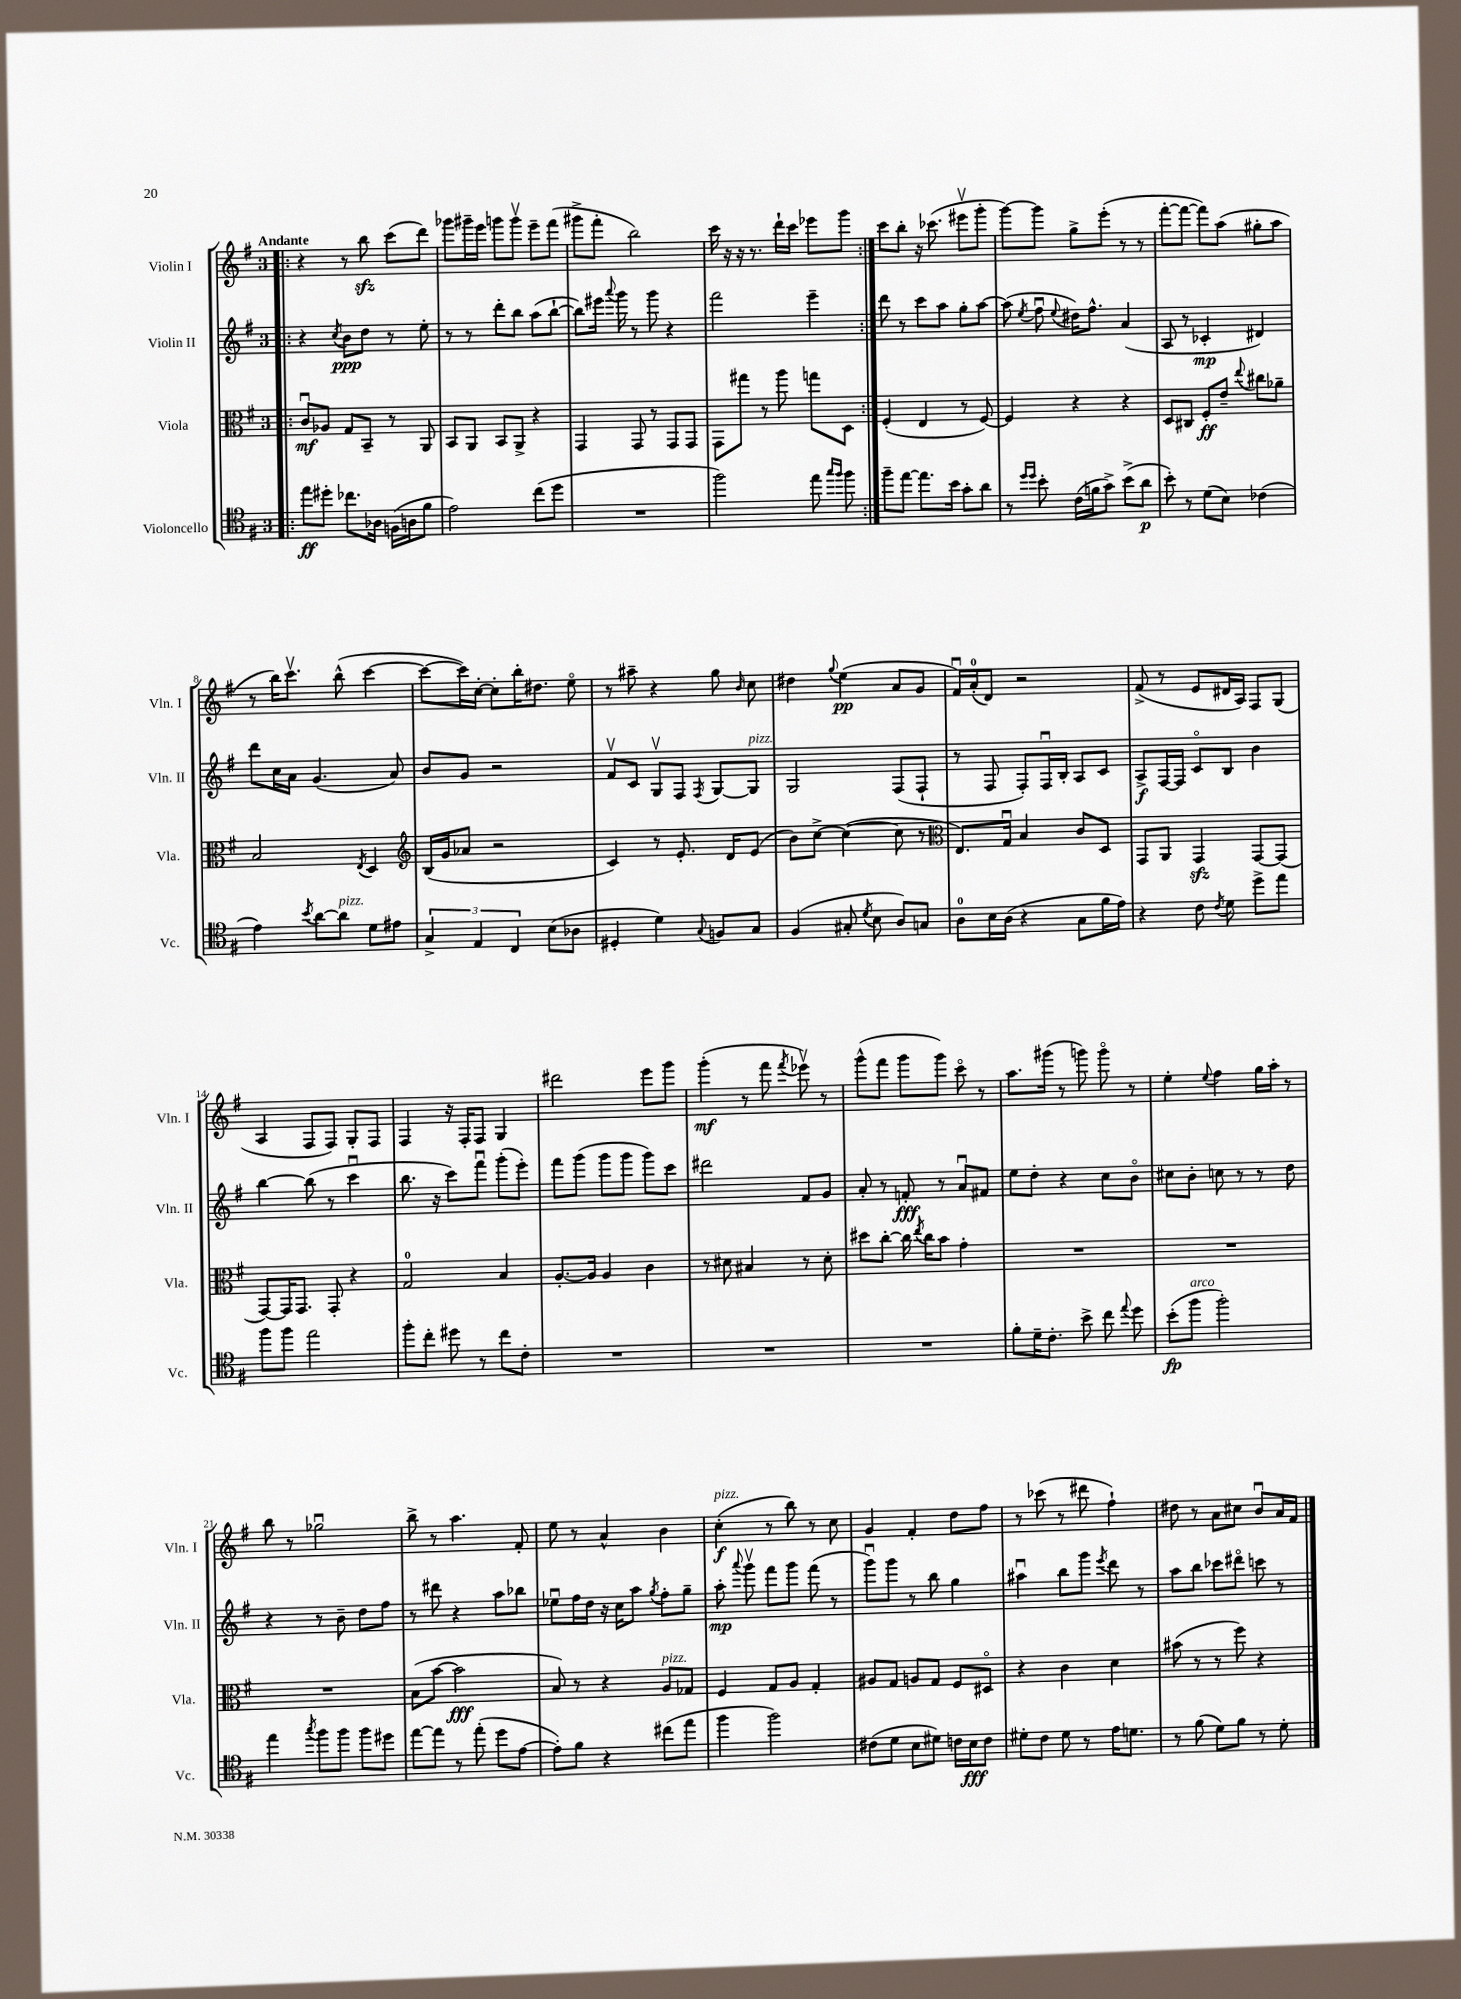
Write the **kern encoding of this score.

**kern	**dynam	**kern	**dynam	**kern	**dynam	**kern	**dynam
*part4	*part4	*part3	*part3	*part2	*part2	*part1	*part1
*staff4	*staff4	*staff3	*staff3	*staff2	*staff2	*staff1	*staff1
*I"Violoncello	*	*I"Viola	*	*I"Violin II	*	*I"Violin I	*
*I'Vc.	*	*I'Vla.	*	*I'Vln. II	*	*I'Vln. I	*
*clefC4	*	*clefC3	*	*clefG2	*	*clefG2	*
*k[f#]	*	*k[f#]	*	*k[f#]	*	*k[f#]	*
*M3/4	*	*M3/4	*	*M3/4	*	*M3/4	*
=1!|:	=1!|:	=1!|:	=1!|:	=1!|:	=1!|:	=1!|:	=1!|:
!	!	!	!	!	!	!LO:TX:a:B:t=Andante	!
8ee\L	ff	8cu/L	mf	4r	.	4r	.
8dd#X'\J	.	8A-X/J	.	.	.	.	.
.	.	.	.	8qcc/	.	.	.
8.cc-X\L	.	8G/L	.	8b\L	ppp	8r	.
.	.	8BB~/J	.	8dd\J	.	8bbzz\	.
16A-X\Jk	.	.	.	.	.	.	.
(16Fn\LL	.	8r	.	8r	.	(8ccc\L	.
16An\J	.	.	.	.	.	.	.
8f#\J	.	8AA/	.	8ee'\	.	8ddd\J)	.
=2	=2	=2	=2	=2	=2	=2	=2
2e\)	.	8BB/L	.	8r	.	8ggg-X\L	.
.	.	8AA/J	.	8r	.	16ggg#X~\L	.
.	.	.	.	.	.	16eee\JJ	.
.	.	8BB/L	.	8ddd'\L	.	8gggn\L	.
.	.	8AA^/J	.	8bb\J	.	8gggv\J	.
(8cc\L	.	4r	.	(8aa\L	.	8eee~\L	.
8dd\J	.	.	.	[8bb`\J	.	(8fff#\J	.
=3	=3	=3	=3	=3	=3	=3	=3
2.r	.	4GG/	.	8bb\L])	.	8ggg#X^\L	.
.	.	.	.	16eee#X\Jk	.	8fff#'\J	.
.	.	.	.	8qqaaa/	.	.	.
.	.	.	.	16ggg\	.	.	.
.	.	8GG/	.	8r	.	2bb\)	.
.	.	8r	.	8ggg\	.	.	.
.	.	8GG/L	.	4r	.	.	.
.	.	8GG/J	.	.	.	.	.
=4	=4	=4	=4	=4	=4	=4	=4
2ff#\)	.	8GG\L	.	2fff#\	.	16ccc\	.
.	.	.	.	.	.	16r	.
.	.	8gg#X\J	.	.	.	16r	.
.	.	.	.	.	.	8.r	.
.	.	8r	.	.	.	.	.
.	.	8aa\	.	.	.	16ddd`\LL	.
.	.	.	.	.	.	16ccc\JJ	.
8ee\	.	8ggn\L	.	4eee~\	.	8eee-X\L	.
16qqgg/LL	.	.	.	.	.	.	.
16qqff#/JJ	.	.	.	.	.	.	.
8ff#\	.	8D\J	.	.	.	8ggg\J	.
=5:|!	=5:|!	=5:|!	=5:|!	=5:|!	=5:|!	=5:|!	=5:|!
8ff#~\L	.	(4F#'/	.	8ddd\	.	8ccc\L	.
[8ee\J	.	.	.	8r	.	8bb'\J	.
8.ee\L]	.	4E/	.	8ccc\L	.	16r	.
.	.	.	.	.	.	(8.ccc-X\	.
.	.	.	.	8aa\J	.	.	.
16b\Jk	.	.	.	.	.	.	.
8g'\L	.	8r	.	8gg'\L	.	8eee#Xv\L	.
8a\J	.	[8F#/)	.	[8aa\J	.	8ggg'\J	.
=6	=6	=6	=6	=6	=6	=6	=6
8r	.	4F#/]	.	(8aa\]	.	[8ggg\L)	.
16qqdd/LL	.	.	.	.	.	.	.
16qqdd/JJ	.	.	.	8qee/	.	.	.
8b'\	.	.	.	8ff#u\	.	8ggg\J]	.
.	.	.	.	8qqee/	.	.	.
(16c\LL	.	4r	.	16dd#X\KL)	.	8gg^\L	.
16fn\J	.	.	.	8.ff#^^\J	.	.	.
8g^\J)	.	.	.	.	.	(8eee'\J	.
(8b^\L	.	4r	.	(4a/	.	8r	.
8a\J	p	.	.	.	.	8r	.
=7	=7	=7	=7	=7	=7	=7	=7
8b'\)	.	8D/L	.	8A/	.	[8fff#'\L	.
8r	.	8C#X/J	.	8r	.	8fff#\J_	.
(8d\L	.	8F#'/L	ff	4c-X'/	mp	8fff#\L])	.
8B\J)	.	8e~/J	.	.	.	(8aa\J	.
.	.	8qqee/	.	.	.	.	.
(4c-X\	.	8cc#X\L	.	4d#X/)	.	8gg#X'\L	.
.	.	8a-X~\J	.	.	.	8aa\J	.
!!LO:LB:g=z
=8	=8	=8	=8	=8	=8	=8	=8
4e\)	.	2B/	.	8ddd\L	.	8r	.
.	.	.	.	16cc\L	.	16bb\KL)	.
.	.	.	.	16a\JJ	.	8.cccv\J	.
8qb/	.	.	.	.	.	.	.
[8a\L	.	.	.	(4.g/	.	.	.
!LO:TX:a:i:t=pizz.	!	!	!	!	!	!	!
8a\J]	.	.	.	.	.	(8bb^^\	.
.	.	8qE/	.	.	.	.	.
8d\L	.	4D/	.	.	.	[4ccc\	.
8e#X\J	.	.	.	8a/)	.	.	.
=9	=9	=9	=9	=9	=9	=9	=9
*	*	*clefG2	*	*	*	*	*
6G^/	.	(16B/LL	.	8b/L	.	8ccc\L_	.
.	.	16g/J	.	.	.	.	.
.	.	8a-X/J	.	8g/J	.	16ccc\L])	.
6E/	.	.	.	.	.	.	.
.	.	.	.	.	.	[16cc'\JJ	.
.	.	2r	.	2r	.	8cc'\L]	.
6C/	.	.	.	.	.	.	.
.	.	.	.	.	.	16bb'\K	.
.	.	.	.	.	.	8.dd#X\J	.
(8B\L	.	.	.	.	.	.	.
8A-X\J	.	.	.	.	.	8ee\	.
=10	=10	=10	=10	=10	=10	=10	=10
4D#X'/	.	4c/)	.	8f#v/L	.	8r	.
.	.	.	.	8c/J	.	8aa#X~\	.
4d\)	.	8r	.	8Gv/L	.	4r	.
.	.	8.e'/	.	8F#/J	.	.	.
8qqG/	.	.	.	8qF#/	.	.	.
8Fn/L	.	.	.	[8G/L	.	8gg\	.
.	.	16d/KL	.	.	.	.	.
.	.	.	.	.	.	16qqb/	.
!	!	!	!	!LO:TX:a:i:t=pizz.	!	!	!
8G/J	.	(8e/J	.	8G/J]	.	8cc\	.
=11	=11	=11	=11	=11	=11	=11	=11
(4F#/	.	8b\L)	.	2G/	.	4dd#X\	.
.	.	[8cc^\J	.	.	.	.	.
.	.	.	.	.	.	8qqgg/	.
8G#X'/	.	(4cc\_	.	.	.	(4ee\	pp
8qd/	.	.	.	.	.	.	.
8B\	.	.	.	.	.	.	.
8A/L)	.	8cc\]	.	(8F#/L	.	8a/L	.
8Gn/J	.	8r	.	8F#`/J	.	8g/J	.
=12	=12	=12	=12	=12	=12	=12	=12
*	*	*clefC3	*	*	*	*	*
8A\L	.	8.E/L)	.	8r	.	16f#u/LL)	.
.	.	.	.	.	.	(16a'/J	.
16B\L	.	.	.	8F#/	.	8d/J)	.
(16A\JJ	.	16Gu/Jk	.	.	.	.	.
4r	.	4B/	.	8F#'/L)	.	2r	.
.	.	.	.	16F#u/L	.	.	.
.	.	.	.	16B'/JJ	.	.	.
8G\L	.	8c/L	.	8A/L	.	.	.
16f#\L	.	8D/J	.	8c/J	.	.	.
16e\JJ)	.	.	.	.	.	.	.
=13	=13	=13	=13	=13	=13	=13	=13
4r	.	8GG/L	.	8A^/L	f	(8f#^/	.
.	.	8AA/J	.	[16F#/L	.	8r	.
.	.	.	.	16F#/JJ]	.	.	.
8c\	.	4GGzz/	.	8c/L	.	8e/L	.
8qc/	.	.	.	.	.	.	.
8d\	.	.	.	8B/J	.	16d#X/L	.
.	.	.	.	.	.	16A/JJ)	.
8dd^\L	.	[8GG/L	.	4b\	.	8F#/L	.
8ee\J	.	(8GG/J]	.	.	.	(8G/J	.
!!LO:LB:g=z
=14	=14	=14	=14	=14	=14	=14	=14
8ff#\L	.	[8GG/L)	.	[4bb\	.	4A/	.
8ff#\J	.	16GG/K]	.	.	.	.	.
.	.	8.GG/J	.	.	.	.	.
2ee\	.	.	.	(8bb\]	.	8F#/L	.
.	.	8GG'/	.	8r	.	8F#/J)	.
.	.	4r	.	4cccu\	.	8G'/L	.
.	.	.	.	.	.	8F#/J	.
=15	=15	=15	=15	=15	=15	=15	=15
8ff#'\L	.	2G/	.	8.bb\	.	4F#/	.
8cc'\J	.	.	.	.	.	.	.
.	.	.	.	16r	.	.	.
8dd#X\	.	.	.	8ccc\L)	.	16r	.
.	.	.	.	.	.	16F#'/KL	.
8r	.	.	.	8fff#u\J	.	8F#/J	.
8cc\L	.	4B/	.	(8ggg'\L	.	4G/	.
8c'\J	.	.	.	8eee'\J)	.	.	.
=16	=16	=16	=16	=16	=16	=16	=16
2.r	.	[8.A'/L	.	8fff#\L	.	2ddd#X\	.
.	.	.	.	(8ggg\J	.	.	.
.	.	16A/Jk]	.	.	.	.	.
.	.	4A/	.	8ggg\L	.	.	.
.	.	.	.	8ggg\J	.	.	.
.	.	4c\	.	8ggg\L)	.	8eee\L	.
.	.	.	.	8ccc\J	.	8ggg\J	.
=17	=17	=17	=17	=17	=17	=17	=17
2.r	.	8r	.	2ddd#X\	.	(4ggg'\	mf
.	.	8d#X\	.	.	.	.	.
.	.	4B#X/	.	.	.	8r	.
.	.	.	.	.	.	8fff#\	.
.	.	.	.	.	.	8qfff#/	.
.	.	8r	.	8f#/L	.	8eee-Xv\)	.
.	.	8d#'\	.	8g/J	.	8r	.
=18	=18	=18	=18	=18	=18	=18	=18
2.r	.	8dd#X\L	.	8a'/	.	(8ggg^^\L	.
.	.	[8cc'\J	.	8r	.	8fff#\J	.
.	.	16cc\]	.	8fn'/	fff	8ggg\L	.
.	.	8qee/	.	.	.	.	.
.	.	16cc\KL	.	.	.	.	.
.	.	8b\J	.	8r	.	8ggg\J)	.
.	.	4g'\	.	8au/L	.	8ccc\	.
.	.	.	.	8f#X/J	.	8r	.
=19	=19	=19	=19	=19	=19	=19	=19
8f#'\L	.	2.r	.	8ee\L	.	8.aa\L	.
16d~\K	.	.	.	8dd'\J	.	.	.
8.c'\J	.	.	.	.	.	(16ggg#X\Jk	.
.	.	.	.	4r	.	8r	.
8b^\	.	.	.	.	.	8gggn\)	.
8cc\	.	.	.	8cc\L	.	8ggg\	.
8qqee/	.	.	.	.	.	.	.
8dd\	.	.	.	8b\J	.	8r	.
=20	=20	=20	=20	=20	=20	=20	=20
(8b'\L	fp	2.r	.	8cc#X\L	.	4ee'\	.
!LO:TX:a:i:t=arco	!	!	!	!	!	!	!
8ff#\J	.	.	.	8b'\J	.	.	.
.	.	.	.	.	.	8qqee/	.
2ff#'\)	.	.	.	8ccn\	.	4ff#\	.
.	.	.	.	8r	.	.	.
.	.	.	.	8r	.	16gg\LL	.
.	.	.	.	.	.	16aa'\JJ	.
.	.	.	.	8dd\	.	8r	.
!!LO:LB:g=z
=21	=21	=21	=21	=21	=21	=21	=21
4ee\	.	2.r	.	4r	.	8bb\	.
.	.	.	.	.	.	8r	.
8qgg/	.	.	.	.	.	.	.
8ff#\L	.	.	.	8r	.	2gg-Xu\	.
8ff#\J	.	.	.	8b~\	.	.	.
8ff#\L	.	.	.	8dd\L	.	.	.
8dd#X\J	.	.	.	8ff#\J	.	.	.
=22	=22	=22	=22	=22	=22	=22	=22
[8ee\L	.	(8B\L	.	8r	.	8bb^\	.
8ee\J]	.	[8b\J	.	8ddd#X\	.	8r	.
8r	.	2b\]	fff	4r	.	4.aa\	.
(8ee'\	.	.	.	.	.	.	.
8dd\L	.	.	.	8aa\L	.	.	.
[8e\J	.	.	.	8bb-X\J	.	8f#'/	.
=23	=23	=23	=23	=23	=23	=23	=23
8e'\L])	.	8B/)	.	8ee-Xu\L	.	8ee\	.
8f#\J	.	8r	.	16ff#\L	.	8r	.
.	.	.	.	16dd\JJ	.	.	.
4r	.	4r	.	16r	.	4a^^/	.
.	.	.	.	16cc\KL	.	.	.
.	.	.	.	8aa\J	.	.	.
.	.	.	.	8qgg/	.	.	.
!	!	!LO:TX:a:i:t=pizz.	!	!	!	!	!
(8cc#X\L	.	8A/L	.	8ff#'\L	.	4b\	.
8ee\J	.	8G-X/J	.	8gg~\J	.	.	.
=24	=24	=24	=24	=24	=24	=24	=24
!	!	!	!	!	!	!LO:TX:a:i:t=pizz.	!
4ff#\	.	4F#/	.	8aa'\	mp	(4cc'\	f
.	.	.	.	8qqaaa/	.	.	.
.	.	.	.	8gggv\	.	.	.
2ff#\)	.	8G/L	.	8fff#\L	.	8r	.
.	.	8A/J	.	8ggg\J	.	8bb\)	.
.	.	4G'/	.	(8fff#\	.	8r	.
.	.	.	.	8r	.	8cc\	.
=25	=25	=25	=25	=25	=25	=25	=25
(8c#X\L	.	8A#X/L	.	8gggu\L)	.	4g/	.
8d\J	.	8G/J	.	8ggg\J	.	.	.
8B\L	.	8An/L	.	8r	.	4f#'/	.
8d#X\J)	.	8G/J	.	8bb\	.	.	.
16cn\LL	.	8F#/L	.	4gg\	.	8dd\L	.
16B\J	fff	.	.	.	.	.	.
8c\J	.	8D#X/J	.	.	.	8ff#\J	.
=26	=26	=26	=26	=26	=26	=26	=26
8d#X'\L	.	4r	.	4aa#Xu\	.	8r	.
8c\J	.	.	.	.	.	(8ccc-X\	.
8d#\	.	4c\	.	8bb\L	.	8r	.
8r	.	.	.	8ggg\J	.	8ddd#X\	.
.	.	.	.	8qeee/	.	.	.
16e\KL	.	4d\	.	8ddd\	.	4ff#`\)	.
8.dn\J	.	.	.	.	.	.	.
.	.	.	.	8r	.	.	.
=27	=27	=27	=27	=27	=27	=27	=27
8r	.	(8b#X\	.	8aa\L	.	8dd#X\	.
(8f#\	.	8r	.	8bb\J	.	8r	.
8d\L)	.	8r	.	8ccc-X\L	.	8a\L	.
8f#\J	.	8ff#\)	.	8ddd#X\J	.	8cc#X\J	.
8r	.	4r	.	8cccn\	.	8bu/L	.
8d'\	.	.	.	8r	.	16a/L	.
.	.	.	.	.	.	16f#/JJ	.
==	==	==	==	==	==	==	==
*-	*-	*-	*-	*-	*-	*-	*-
